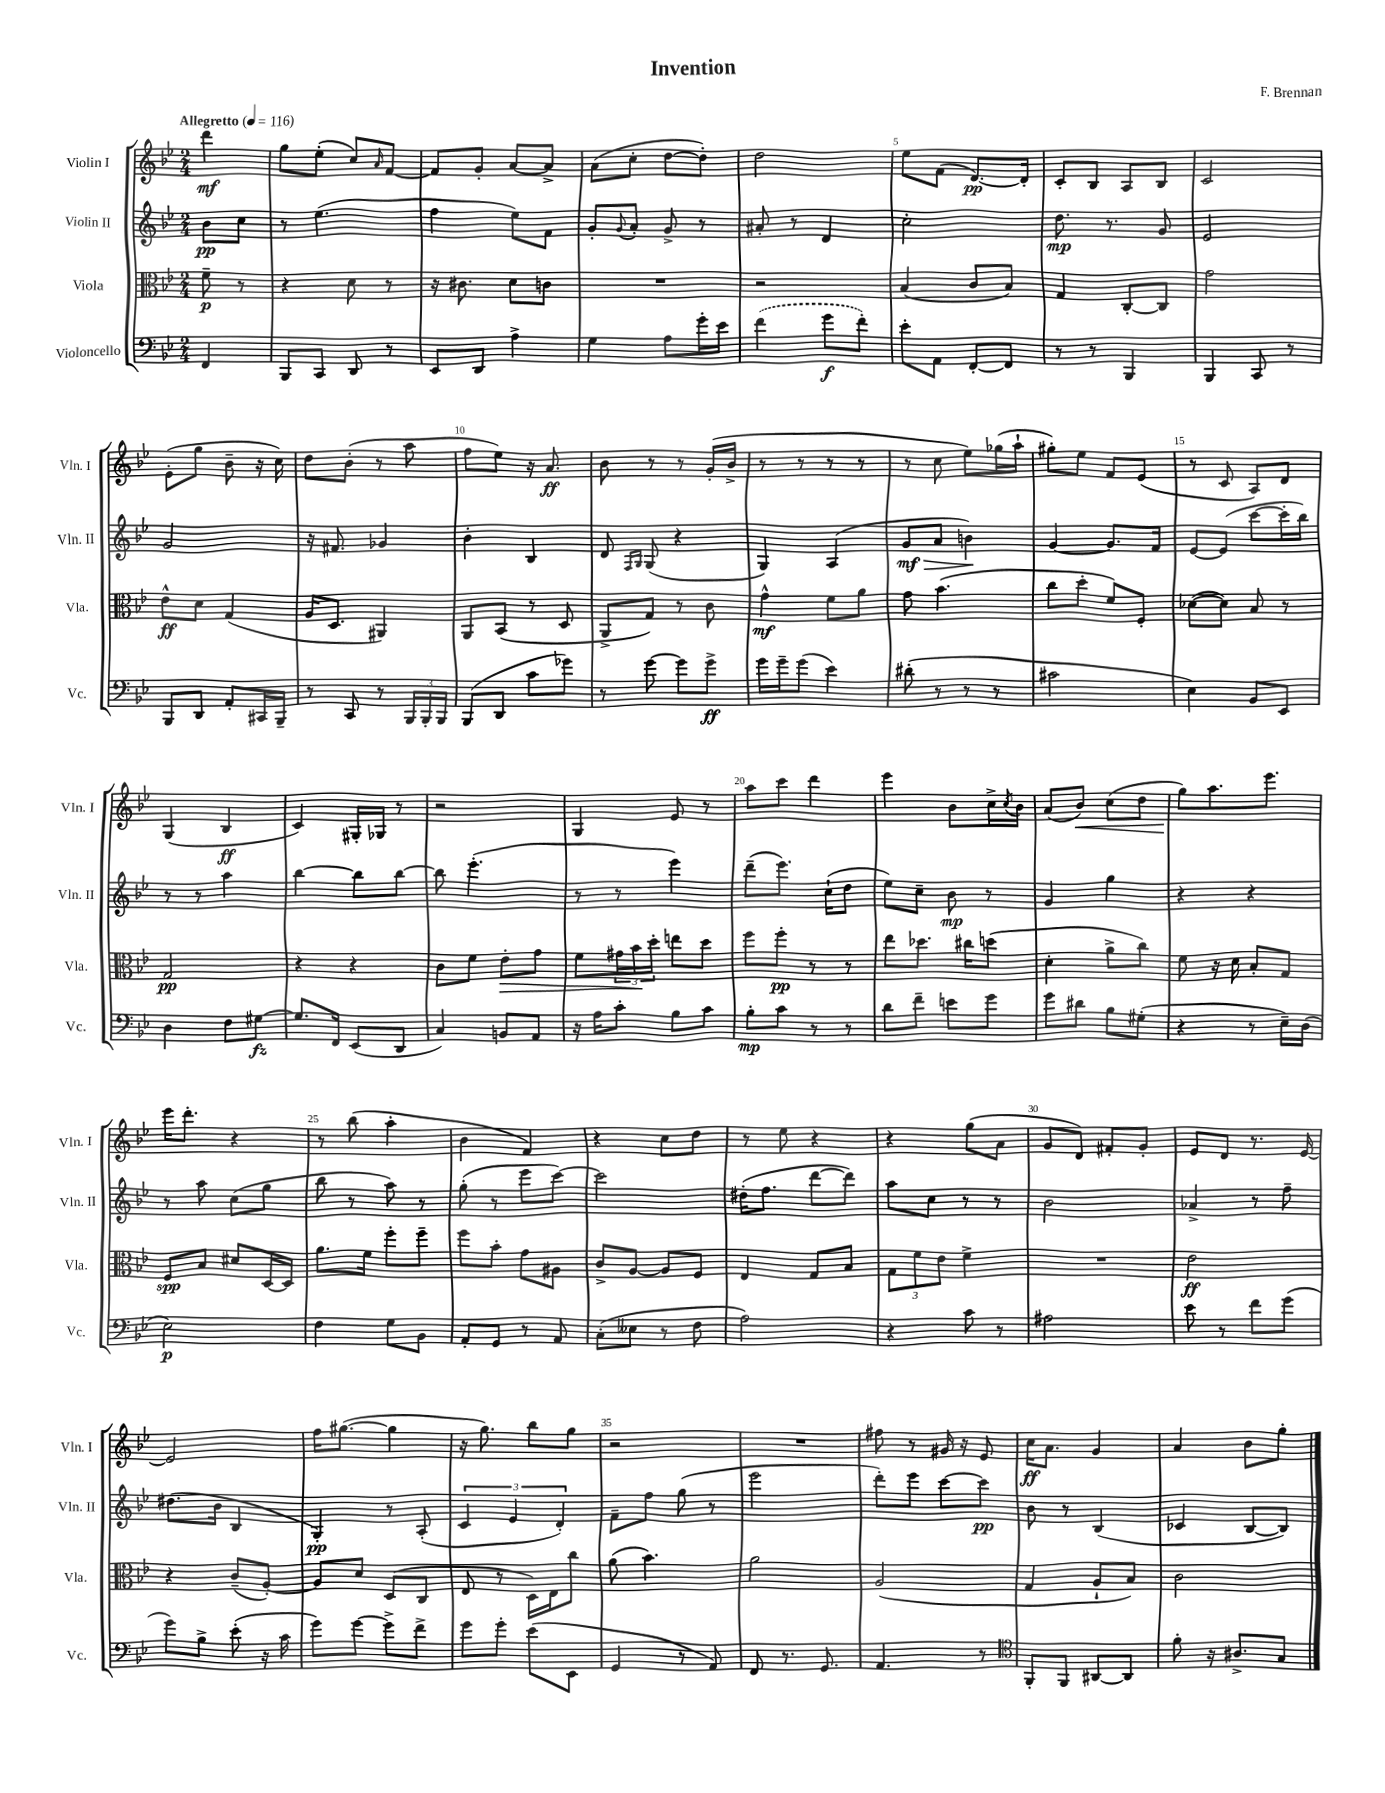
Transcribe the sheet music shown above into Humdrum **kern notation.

**kern	**kern	**kern	**kern
*staff4	*staff3	*staff2	*staff1
*clefF4	*clefC3	*clefG2	*clefG2
*k[b-e-]	*k[b-e-]	*k[b-e-]	*k[b-e-]
*M2/4	*M2/4	*M2/4	*M2/4
*MM116	*MM116	*MM116	*MM116
4FF	8f~	8b-	4ddd
.	8r	8cc	.
=	=	=	=
8BBB-	4r	8r	8gg
8CC	.	(4.ee-	(8ee-'
8DD	8d	.	8cc)
.	.	.	16qqa
8r	8r	.	[8f
=	=	=	=
8EE-	16r	4ff	8f]
.	8.c#	.	.
8DD	.	.	8g'
4A^	8d	8ee-)	[8a
.	8c	8f	8a^]
=	=	=	=
4G	2r	8g'	(8a
.	.	8qqg	.
.	.	8a'	8cc'
8A	.	8g^	[8dd
16g'	.	8r	8dd'])
16e-	.	.	.
=	=	=	=
(4f	2r	8a#'	2dd
.	.	8r	.
8g	.	4d	.
8f')	.	.	.
=	=	=	=
8e-'	(4B-	2cc'	8ee-
8AA	.	.	(8f
[8FF'	8c	.	[8.d)
8FF]	8B-)	.	.
.	.	.	16d']
=	=	=	=
8r	4G	8.dd	8c'
8r	.	.	8B-
.	.	8.r	.
4BBB-	[8C'	.	8A
.	8C]	8g	8B-
=	=	=	=
4BBB-	2g	2e-	2c
8CC	.	.	.
8r	.	.	.
=	=	=	=
8BBB-	8e-^^	2g	(8e-'
8DD	8d	.	8gg
8AA'	(4G	.	8b-~
16CC#	.	.	16r
16BBB-~	.	.	16cc)
=	=	=	=
8r	16A	16r	8dd
.	8.D	8.f#	.
8CC	.	.	(8b-'
8r	4AA#)	4g-	8r
24BBB-	.	.	8aa
24BBB-'	.	.	.
24BBB-	.	.	.
=	=	=	=
(8BBB-	8AA	4b-'	8ff
8DD	(8BB-	.	8ee-)
8c	8r	4B-	16r
.	.	.	8.a
8g-)	8D	.	.
=	=	=	=
8r	8AA^	8d	8b-
.	.	16qqF	.
.	.	16qqG	.
[8g	8G)	(8G	8r
8g]	8r	4r	8r
8g^	8c	.	(16g'
.	.	.	16b-^
=	=	=	=
16g	4g^^	4G)	8r
16g~	.	.	.
(8g	.	.	8r
4e-)	8f	(4A	8r
.	8a	.	8r
=	=	=	=
(8d#'	8g	8g	8r
8r	(4.b-	8a	8cc
8r	.	4b)	8ee-)
8r	.	.	(16gg-
.	.	.	16aa`
=	=	=	=
2c#	8cc	[4g	8gg#')
.	8dd'	.	8ee-
.	8f)	8.g]	8f
.	8F'	.	(8e-
.	.	16f	.
=	=	=	=
4E-)	([8d-	[8e-	8r
.	8d-])	(8e-]	8c
8BB-	8B-	[8ccc	8A)
8EE-	8r	16ccc']	8d
.	.	16bb-)	.
=	=	=	=
4D	2G	8r	(4G
.	.	8r	.
8F	.	4aa	4B-
[8G#	.	.	.
=	=	=	=
8.G#]	4r	[4bb-	4c)
16FF	.	.	.
(8EE-	4r	8bb-]	16G#'
.	.	.	16G-
8DD	.	[8bb-	8r
=	=	=	=
4C)	8c	8bb-]	2r
.	8f	(4.eee-'	.
8BB	8e-'	.	.
8AA	8g	.	.
=	=	=	=
16r	8f	8r	4G
16A	.	.	.
8c'	24g#	8r	.
.	24b-	.	.
.	24dd'	.	.
8B-	8ee	4eee-)	8e-
8c	8dd	.	8r
=	=	=	=
8B-'	8ff	(8ddd~	8aa
8c	8ff'	8.eee-)	8ccc
8r	8r	.	4ddd
.	.	(16cc`	.
8r	8r	8dd	.
=	=	=	=
8d	8ee-	8ee-)	4eee-
8f~	8.dd-	8cc~	.
8e	.	8b-	8b-
.	16cc#	.	.
8g	(8dd	8r	16cc^
.	.	.	8qcc
.	.	.	16b-
=	=	=	=
8g	4d'	4g	(8a
8d#	.	.	8b-)
8B-	8a^	4gg	(8cc
(8G#'	8cc)	.	8dd
=	=	=	=
4r	8f	4r	8gg)
.	16r	.	8.aa
.	16d	.	.
8r	8B-'	4r	.
.	.	.	8.eee-
16E-~)	8G	.	.
(16D	.	.	.
=	=	=	=
2E-)	8F	8r	16eee-
.	.	.	8.ddd'
.	8B-	8aa	.
.	8d#	(8cc	4r
.	[16D	8gg	.
.	16D]	.	.
=	=	=	=
4F	8.a	8bb-	8r
.	.	8r	(8bb-
.	16f	.	.
8G	8ff'	8aa)	4aa'
8BB-	8ff~	8r	.
=	=	=	=
8AA'	8ff	(8gg'	4b-
8GG	8b-'	8r	.
8r	8g	8eee-	4f)
8AA	8A#	[8ccc)	.
=	=	=	=
(8C'	8c^	2ccc]	4r
8E--	[8A	.	.
8r	8A]	.	8cc
8F	8F	.	8dd
=	=	=	=
2A)	4E-	(16dd#'	8r
.	.	8.ff	.
.	.	.	8ee-
.	8G	[8ddd	4r
.	8B-	8ddd])	.
=	=	=	=
4r	12G	8aa	4r
.	12f	.	.
.	.	8cc	.
.	12e-	.	.
8c	4f^	8r	(8gg
8r	.	8r	8a
=	=	=	=
2A#	2r	2b-	8g
.	.	.	8d)
.	.	.	8f#'
.	.	.	8g'
=	=	=	=
8e-	2e-	4a-^	8e-
8r	.	.	8d
8f	.	8r	8.r
(8g	.	8ff~	.
.	.	.	[16e-
=	=	=	=
8g)	4r	(8.dd#	2e-]
8B-^	.	.	.
.	.	16b-	.
(8e-'	(8c~	4B-	.
16r	[8A')	.	.
16c	.	.	.
=	=	=	=
8g)	8A]	4G')	16ff
.	.	.	([8.gg#
[8g	8d	.	.
8g^]	(8D	8r	4gg#]
8f^	8C	(8A'	.
=	=	=	=
8g	8E-	6c	16r
.	.	.	8.gg)
8g'	8r	.	.
.	.	6e-	.
(8e-	16D)	.	8bb-
.	16E-	.	.
.	.	6d')	.
8EE-	8cc	.	8gg
=	=	=	=
4GG	(8a	8f~	2r
.	4.b-)	8ff	.
8r	.	(8gg	.
8AA)	.	8r	.
=	=	=	=
8FF	2a	2eee-	2r
8.r	.	.	.
8.GG	.	.	.
=	=	=	=
4.AA	(2A	8ddd')	8ff#
.	.	8eee-	8r
.	.	[8ccc	16g#
.	.	.	16r
8r	.	8ccc]	8e-
=	=	=	=
*clefC4	*	*	*
8FF'	4G	8b-	16cc
.	.	.	8.a
8FF	.	8r	.
[8AA#	8A`	(4B-	4g
8AA#]	8B-)	.	.
=	=	=	=
8f'	2c	4c-	4a
16r	.	.	.
8.A#^	.	.	.
.	.	[8B-	8b-
8G	.	8B-])	8gg'
==	==	==	==
*-	*-	*-	*-
